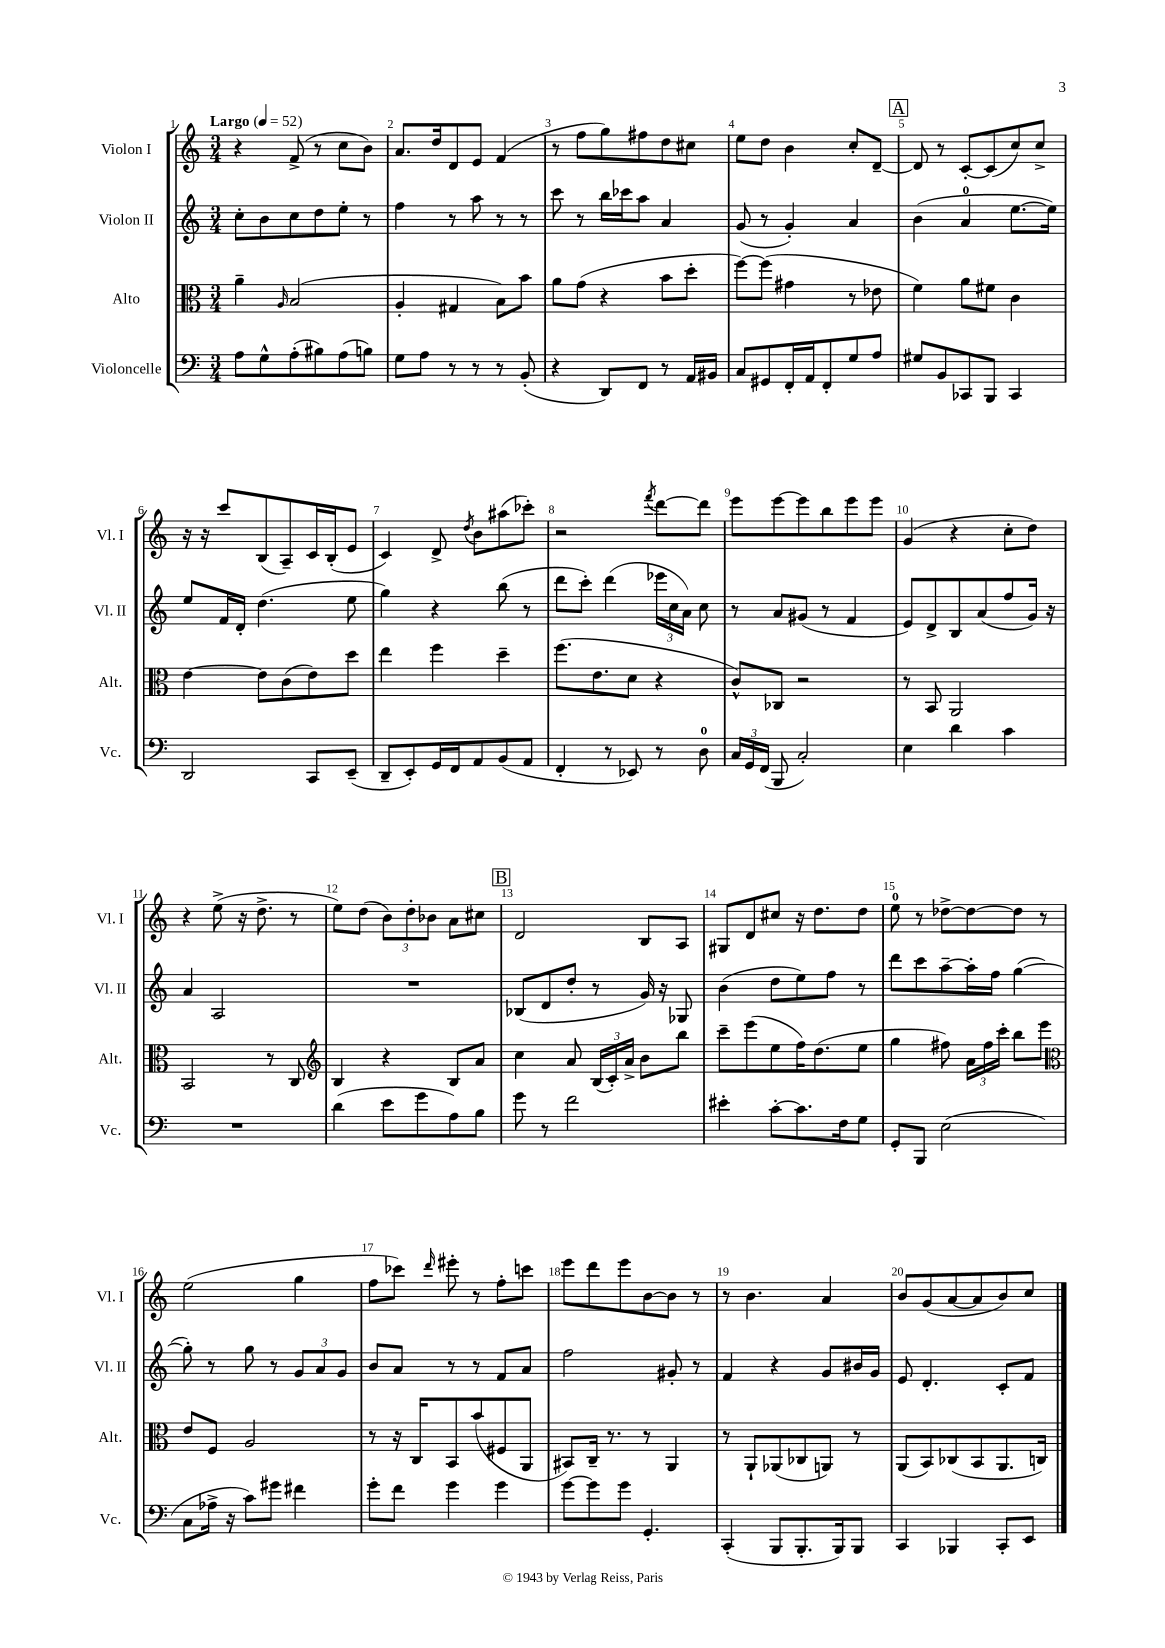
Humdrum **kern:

**kern	**kern	**kern	**kern
*staff4	*staff3	*staff2	*staff1
*clefF4	*clefC3	*clefG2	*clefG2
*k[]	*k[]	*k[]	*k[]
*M3/4	*M3/4	*M3/4	*M3/4
*MM52	*MM52	*MM52	*MM52
8A	4a~	8cc'	4r
8G^^	.	8b	.
.	16qqA	.	.
(8A'	(2B	8cc	(8f^
8B#)	.	8dd	8r
(8A	.	8ee'	8cc
8B)	.	8r	8b)
=	=	=	=
8G	4A'	4ff	8.a
8A	.	.	.
.	.	.	16dd
8r	4G#	8r	8d
8r	.	8aa	8e
8r	8B)	8r	(4f
(8BB'	8b	8r	.
=	=	=	=
4r	8a	8ccc	8r
.	(8g	8r	8ff
8DD)	4r	16bb	8gg)
.	.	16ccc-	.
8FF	.	8aa	8ff#
8r	8b	4a	8dd
16AA	8dd'	.	8cc#
16BB#	.	.	.
=	=	=	=
8C	[8ff)	(8g	8ee
8GG#	(8ff]	8r	8dd
16FF'	4g#	4g')	4b
16AA	.	.	.
8FF'	.	.	.
8G	8r	4a	8cc'
8A	8e-	.	[8d~
=	=	=	=
8G#	4f)	(4b	8d]
8BB	.	.	8r
8CC-	8a	4a	[8c'
8BBB	8f#	.	(8c]
4CC-	4c	[8.ee	8cc)
.	.	.	8cc^
.	.	16ee])	.
=	=	=	=
2DD	[4e	8ee	16r
.	.	.	16r
.	.	16f	8ccc
.	.	16d'	.
.	8e]	(4.dd	(8B
.	(8c	.	8A~)
8CC	8e)	.	16c
.	.	.	(16B'
(8EE~	8dd	8ee	8e
=	=	=	=
8DD~	4ee	4gg)	4c)
8EE')	.	.	.
16GG	4ff	4r	8d^
16FF	.	.	.
.	.	.	8qdd
8AA	.	.	8b
(8BB	4dd~	(8bb	(8aa#
8AA	.	8r	8ccc-')
=	=	=	=
4FF'	(8.ff	8ddd	2r
.	.	8ccc')	.
.	8.e	.	.
8r	.	(4ddd	.
8EE-)	8d	.	.
.	.	.	8qfff
8r	4r	24eee-	[8ddd
.	.	24cc	.
.	.	24a)	.
8D	.	8cc	8ddd]
=	=	=	=
24C	8c^^)	8r	8eee
24GG	.	.	.
(24FF	.	.	.
8BBB	8C-	8a	[8eee
2C')	2r	(8g#	8eee]
.	.	8r	8bb
.	.	4f	8eee
.	.	.	8eee
=	=	=	=
4E	8r	8e)	(4g
.	8BB	8d^	.
4d	2AA	8B	4r
.	.	(8a	.
4c	.	8ff	8cc'
.	.	16g)	8dd)
.	.	16r	.
=	=	=	=
2.r	2BB	4a	4r
.	.	2A	(8ee^
.	.	.	16r
.	.	.	8.dd^
.	8r	.	.
.	8C	.	8r
=	=	=	=
*	*clefG2	*	*
(4d	4B	2.r	8ee)
.	.	.	(8dd
8e	4r	.	12b)
.	.	.	12dd'
8g	.	.	.
.	.	.	12b-
8A)	8B	.	8a
8B	8a	.	8cc#
=	=	=	=
8g	4cc	(8B-	2d
8r	.	8d	.
2f	8a	8dd'	.
.	(24B	8r	.
.	24c')	.	.
.	24a^	.	.
.	8b	16g)	8B
.	.	16r	.
.	8bb	8G-	8A
=	=	=	=
4e#'	8ccc~	(4b	8G#
.	(8eee	.	8d
[8c'	8ee	8dd	8cc#
8.c]	16ff)	8ee)	16r
.	(8.dd	.	8.dd
.	.	8ff	.
16F	.	.	.
8G	8ee	8r	8dd
=	=	=	=
8GG'	4gg	8ddd	8ee
8BBB	.	8ccc	8r
(2E	8ff#)	[8aa~	[8dd-^
.	24a	16aa']	8dd-_
.	24ff#	.	.
.	.	16ff	.
.	24ccc'	.	.
.	8bb	([4gg	8dd-]
.	8eee	.	8r
=	=	=	=
*	*clefC3	*	*
8C	8e	8gg'])	(2ee
16A-^	8F	8r	.
16r	.	.	.
8c)	2A	8gg	.
8g#	.	8r	.
4f#	.	12g	4gg
.	.	12a	.
.	.	12g	.
=	=	=	=
8g'	8r	8b	8ff
8f	16r	8a	8ccc-)
.	16C	.	.
.	.	.	16qqddd
4g	8BB	8r	8eee#'
.	(8b	8r	8r
4g	8F#	8f	8ff'
.	8AA	8a	8ccc
=	=	=	=
[8g	8BB#)	2ff	8eee
8g]	16C~	.	8ddd
.	8.r	.	.
8g	.	.	8eee
4.GG'	8r	.	[8b
.	4AA	8g#'	8b]
.	.	8r	8r
=	=	=	=
(4CC'	8r	4f	8r
.	8AA`	.	4.b
8BBB	(8AA-	4r	.
8.BBB'	8C-	.	.
.	8AA)	8g	4a
16BBB)	.	.	.
8BBB	8r	16b#	.
.	.	16g	.
=	=	=	=
4CC	(8AA	8e	8b
.	8BB)	4.d'	(8g
4BBB-	(8C-	.	[8a
.	8BB	.	8a]
8CC'	8.AA	8c'	8b)
8EE	.	8f	8cc
.	16C)	.	.
==	==	==	==
*-	*-	*-	*-
